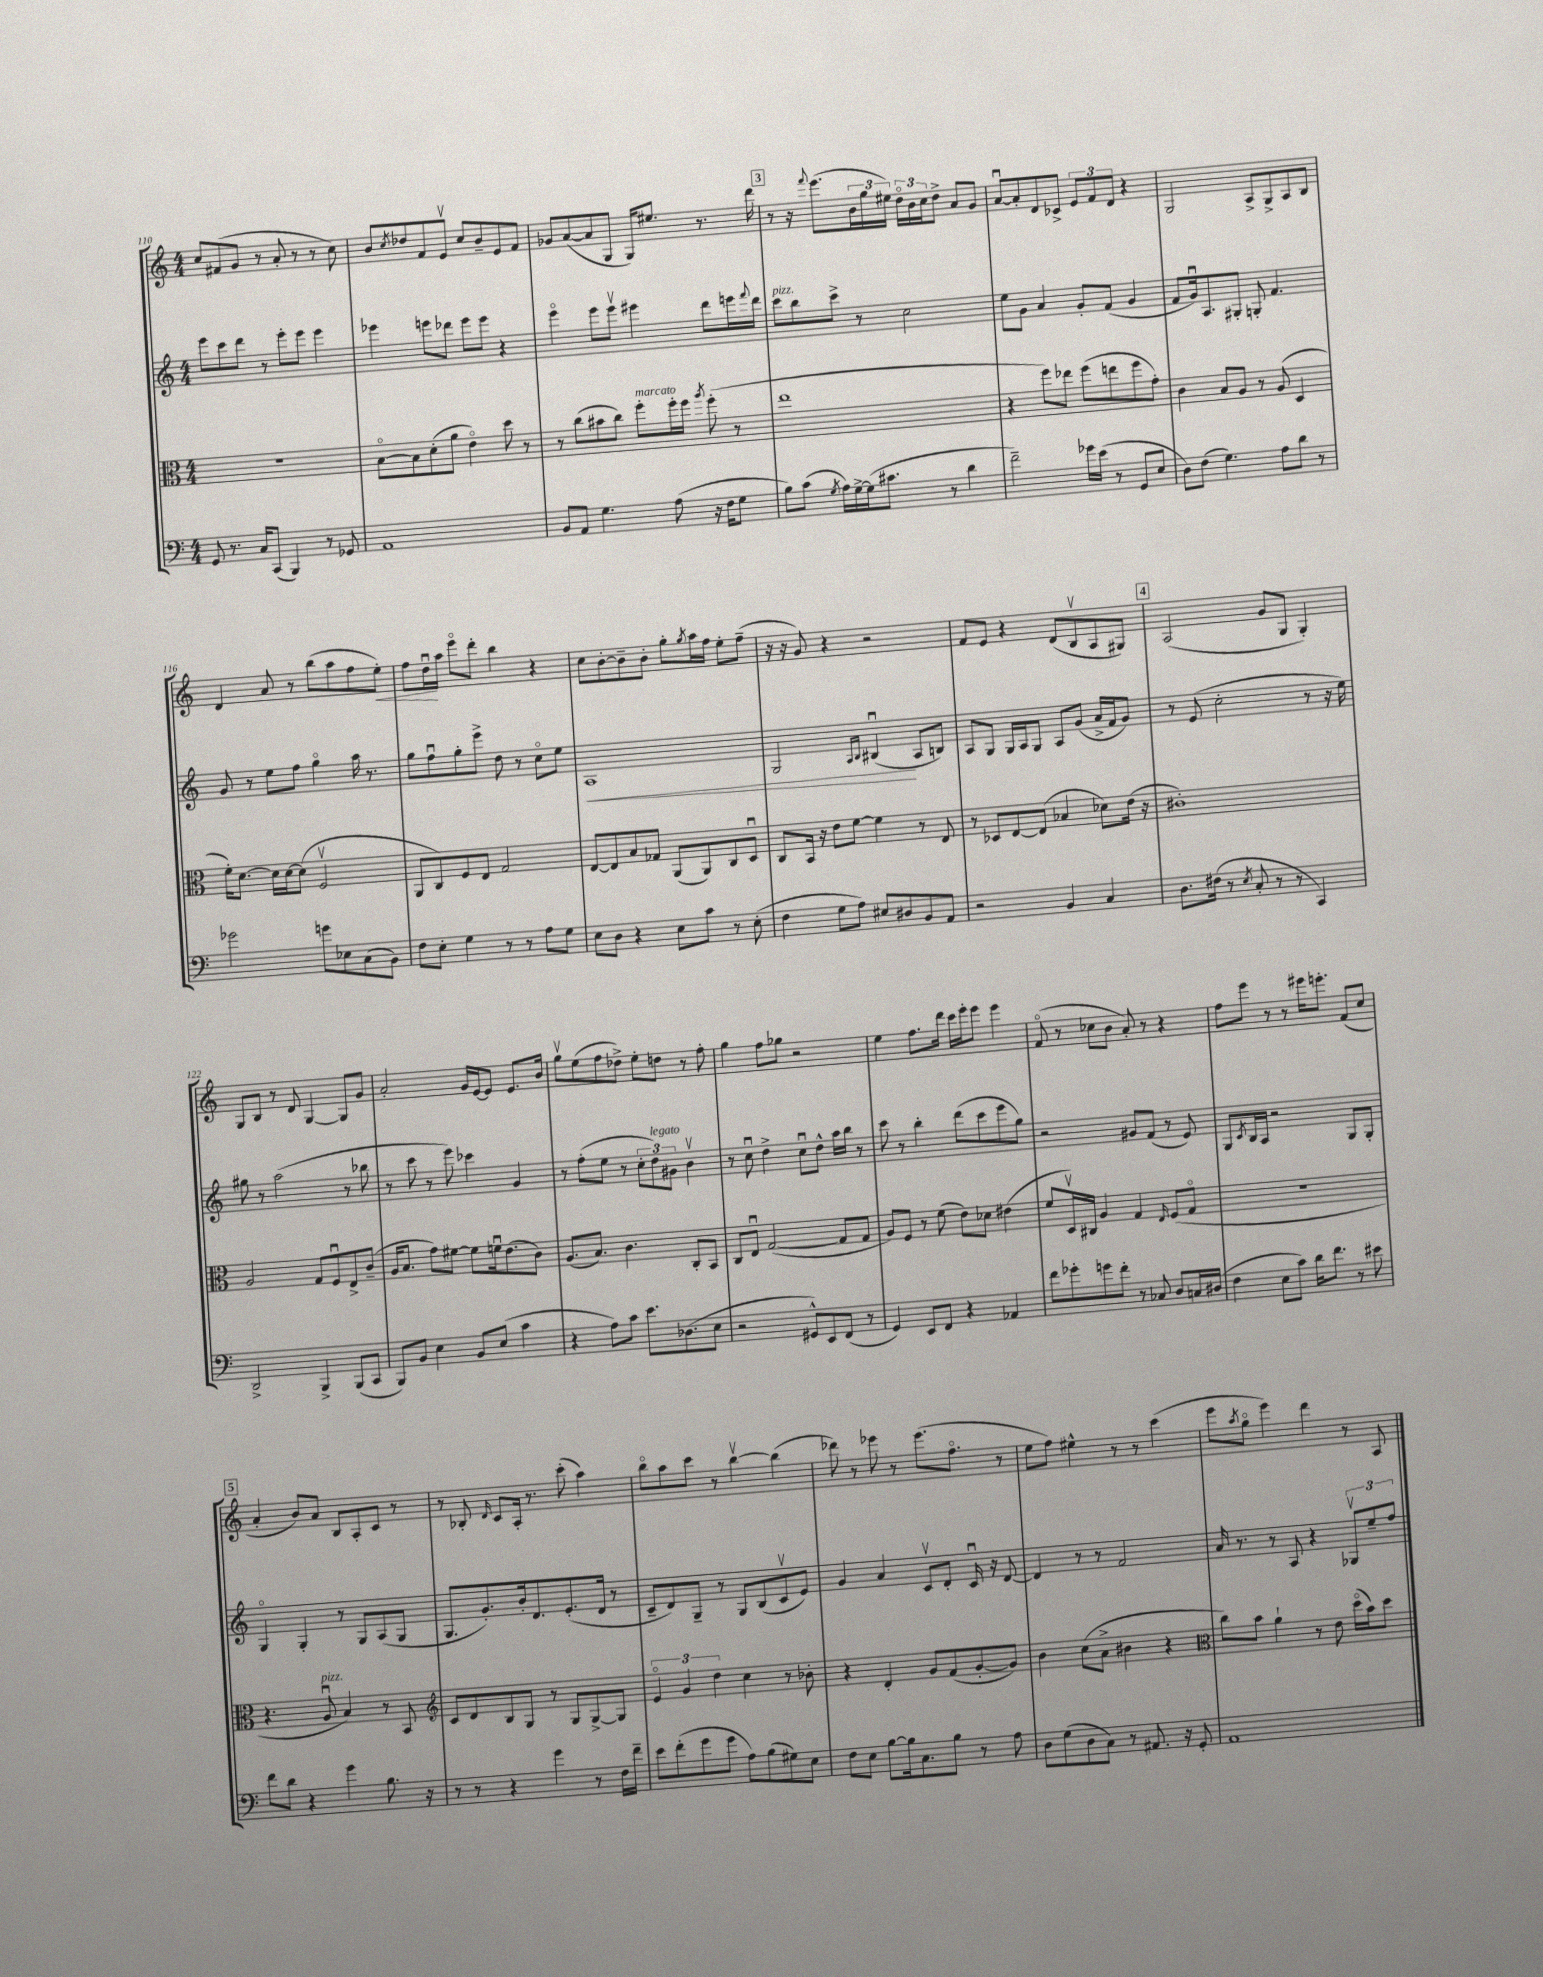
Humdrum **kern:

**kern	**kern	**kern	**kern
*staff4	*staff3	*staff2	*staff1
*clefF4	*clefC3	*clefG2	*clefG2
*k[]	*k[]	*k[]	*k[]
*M4/4	*M4/4	*M4/4	*M4/4
8GG/	1r	8eee\L	8cc/L
8.r	.	8ccc\	(8f#/
.	.	8ddd\J	8g/J
16C/LK	.	.	.
(8CC/J	.	8r	8r
4BBB/)	.	8eee'\L	8a'/
.	.	8eee\J	8r
8r	.	4eee\	8r
8GG-/	.	.	8cc\)
=	=	=	=
1AA	[8Bo\L	4eee-\	8b/L
.	.	.	8qcc/
.	8B\]	.	8dd-/
.	(8d'\	8eee\L	8f/
.	8a\J	8ddd-\J	8ev/J
.	4eo\)	8eee\L	8cc/L
.	.	8eee\J	8b~/
.	8dd\	4r	8e/
.	8r	.	8f/J
=	=	=	=
8BB/L	8r	4eeeo\	8g-/L
8AA/J	(8cc\L	.	([8a/
4.G\	8b#\	8eee\L	8a/]
.	8cc\J)	8eeev\J	8G/J
.	8ff'\L	4eee#\	16G/LK)
.	.	.	8.ee#/J
(8A\	16ff'\L	.	.
.	16ff\JJ	.	.
.	8qaa/	.	.
16r	(8ff'\	8ddd\L	8.r
16F\LK	.	.	.
8G\J	8r	16eee\L	.
.	.	8qqfff/	.
.	.	16ddd\JJ	16ddd\
=	=	=	=
8B\L)	1ee	8ccc\L	8r
(8c\J	.	8bb\	16r
.	.	.	8qqfff/
.	.	.	(8.eee\L
8qG/	.	.	.
16A\LL)	.	8ccc^\J	.
[16G^\	.	.	.
(16G\]J	.	8r	24b\L
.	.	.	24gg\
8.c#\J	.	.	.
.	.	.	24ee#\JJ)
.	.	2cc\	24ddo\LL
.	.	.	24b\
.	.	.	24cc\J
8r	.	.	8dd^\J
4d\	.	.	8a/L
.	.	.	8g/J
=	=	=	=
2f~\)	4r	8ee\L	[8au/L
.	.	8g\J	8a'/]
.	8ff\L)	4a/	8d/
.	8ee-\J	.	8c-^/J
16g-\LL	(8ff\L	8g'/L	12e/L
(16e\JJ	.	.	.
.	.	.	12f/
8r	8ee\	(8f/J	.
.	.	.	12d/J
8GG/L	8ff\	4g/	4r
8E/J	8g'\J)	.	.
=	=	=	=
8D\L)	4c\	8f/L	2G/
(8F\J	.	16gu/k)	.
.	.	8.A/	.
4.G\)	8B/L	.	.
.	8A/J	8G#'/J	.
.	8r	8G'/	8A^/L
8A\L	(8A/	4.f/	8G^/
8d\J	4D/	.	8A/
8r	.	.	8B/J
=	=	=	=
2g-\	16f'\LK)	8g/	4d/
.	[8.d\J	.	.
.	.	8r	.
.	16d\]LL	8ee\L	8a/
.	[16d\J	.	.
.	(8d\]J	8ff\J	8r
8g\L	2Fv/	4ggo\	(8bb\L
8E-\	.	.	8aa\
(8C\	.	16aa\	8ff\
.	.	8.r	.
8BB\J)	.	.	8ee'\J)
=	=	=	=
8F\L	8AA/L	8gg\L	8ff\L
8E'\J	8C/)	8ffu\	16ddu\L
.	.	.	16aa\JJ
4G\	8F/	8gg'\	8eeeo\L
.	8E/J	8eee^\J	8ddd'\J
8r	2G/	8dd\	4bb\
8r	.	8r	.
8A\L	.	8cco\L	4r
8G\J	.	8ee\J	.
=	=	=	=
8E\L	[8E/L	1A	8cc\L
8D\J	8E/]	.	[8b'\
4r	8B/	.	8b~\]
.	8G-/J	.	8b'\J
8E\L	(8AA/L	.	8gg'\L
.	.	.	8qgg/
8c\J	8AA/)	.	16aa\L
.	.	.	16ff\JJ
8r	8C/	.	8ee'\L
(8E'\	8Du/J	.	(8ff~\J
=	=	=	=
4F\	8C/L	2G/	16r
.	.	.	16r
.	16BB/Jk	.	8g/)
.	16r	.	.
8G\L	8e\L	.	4r
8A\J)	[8f\J	.	.
.	.	16qqA/LL	.
.	.	16qqB/JJ	.
8E#/L	4f\]	(4B#u/	2r
8D#/	.	.	.
8BB/	8r	8A/L	.
8AA/J	8E/	8B/J)	.
=	=	=	=
2r	8r	8A/L	8f/L
.	8D-/L	8G/J	8e/J
.	[8E/	16G/LL	4r
.	.	16A/J	.
.	(8E/]J	8G/J	.
4BB/	4B-/	8A/L	(8d/L
.	.	(8g/J	8Bv/
4C/	8d-\L)	16a^/LL	8A/
.	.	16f/J	.
.	(16e\Jk	8g/J)	8G#/J)
.	16r	.	.
=	=	=	=
8.D\L	1c#')	8r	(2A/
.	.	(8e/	.
(16F#\Jk	.	.	.
8r	.	2cc'\	.
8qE/	.	.	.
8C'/	.	.	.
8r	.	.	8g/L
8r	.	.	8G/J
4CC/)	.	8r	4G'/)
.	.	16r	.
.	.	16ee\)	.
=	=	=	=
2DD^/	2A/	8gg#\	8G/L
.	.	8r	8B/J
.	.	(2aa\	8r
.	.	.	8d/
4BBB^/	8G/L	.	[4G/
.	8Fu/	.	.
(8BBB/L	8E^/	8r	8G/]L
8CC/J	(8c~/J	8bb-\	8g/J
=	=	=	=
8BBB/L)	16A/LK	8r	2a'/
.	8.B/J	.	.
8BB/J	.	8ccc\	.
4E\	8g\L)	8r	.
.	[8f#\J	8eee\)	.
8BB/L	8f#\]L	4ccc-\	16g/LL
.	.	.	[16e/J
(8E/J	16fu\k	.	8e/]J
.	(8.e\	.	.
4c\	.	4g/	8.e/L
.	8c\J)	.	.
.	.	.	16b/Jk
=	=	=	=
4r	(8.A/L	8r	8ggv\L
.	.	(8ff'\L	(8ee\
.	8.B/J)	.	.
8A\L)	.	8ee\J	8ff\
8c\J	4.c\	8r	8dd-^\J)
8.e\L	.	12cc'\L	8ee'\L
.	.	12dd\)	.
.	.	.	8dd\J
.	.	12g#\J	.
(8.D-\	.	.	.
.	8C'/L	4bv\	8r
8E\J	8BB/J	.	8ff'\
=	=	=	=
2r	8C/L	8r	4gg\
.	8Eu/J	8ccu\	.
.	([2G/	4dd^\	8ff\L
.	.	.	8gg-\J
8GG#^^/L)	.	8ccu\L	2r
8EE/	.	8dd^^\J	.
(8FF/J	8G/]L	16aa\LL	.
.	.	16bb\JJ	.
8r	8G/J	8r	.
=	=	=	=
4GG/)	8A/L)	8ccc\	4ee\
.	8F/J	8r	.
8EE/L	8r	4bb'\	8.ff\L
8FF/J	(8f\	.	.
.	.	.	16ddd\Jk
4r	8e\L)	(8ddd\L	16ccc\LL
.	.	.	16eee'\J
.	8d-\J	8ccc\	8eee\J
4AA-/	(4e#\	8eee\	4eee\
.	.	8gg\J)	.
=	=	=	=
8f\L	8f/L	2r	(8fo/
8g-'\	16Dv/L)	.	8r
.	16C#/JJ	.	.
8g\	4A/	.	8cc-\L
8f'\J	.	.	8b\J
8r	4G/	8g#/L	8a'/)
8C-/	.	(8f/J	8r
.	16qqE/	.	.
8D/L	(8F/L	8r	4r
16C/L	8Go/J	8e/)	.
(16D#/JJ	.	.	.
=	=	=	=
4F\	1r	8G/L	8ff\L
.	.	8qc/	.
.	.	16B/L	8eee\J
.	.	16A/JJ	.
8E\L	.	2r	8r
8c\J)	.	.	8r
16d\LK	.	.	16eee#\LK
8.f\J	.	.	8.eee'\J
8r	.	8G/L	(8f/L
8e#\	.	8G'/J	8cc/J
=	=	=	=
8f\L	4.r	4Go/	4a'/
8d\J	.	.	.
4r	.	4G'/	8b/L)
.	8Au/	.	8a/J
4g\	4B/)	8r	8B/L
.	.	8G/L	8A'/
8.B\	8r	(8A/	8c/J
.	8BB/	8G/J	8r
16r	.	.	.
=	=	=	=
*	*clefG2	*	*
8r	8c/L	8.G/L	8r
8r	8d/	.	8B-'/
.	.	8.g'/)	.
.	.	.	16qqd/
4r	8B/	.	8c/L
.	8G/J	16b'/k	16A'/Jk
.	.	8.d/	8.r
4g\	8r	.	.
.	8G/L	(8.e'/	(8ccc'\
8r	[8G^/	.	4aa\)
.	.	16d/Jk	.
16F\LL	8G/]J	8r	.
16f~\JJ	.	.	.
=	=	=	=
8e\L	6eo/	8c~/L	8bbo\L
(8f'\	.	8d/)	8aa\
.	6g/	.	.
8g\	.	8G~/J	8ccc\J
.	6dd\	.	.
8g\J	.	8r	8r
8A\L)	4cc\	8G/L	[4bbv\
(8B\	.	(8B/	.
8G#\)	8r	8cv/	(4bb\]
8E\J	8b-'\	8e/J)	.
=	=	=	=
8F\L	4r	4g/	8ddd-\)
8E\J	.	.	8r
[8B\L	4d'/	4a/	8eee-\
16B\]k	.	.	8r
8.C\	.	.	.
.	8g/L	8cv/L	(8.eee-\L
8B\J	(8f/	8d'/J	.
.	.	.	8.ffo\J
8r	[8g'/	16cu/	.
.	.	16r	.
8A\	8g/]J)	[8d/	8r
=	=	=	=
8D\L	4b\	4d/]	8ee\L
(8G\	.	.	8ff\J)
8D\	(8cc\L	8r	4ee#^^\
8C\J)	8a^\J	8r	.
8r	4b#\	2f/	8r
8.AA#/	.	.	8r
.	4r	.	(4ccc\
16r	.	.	.
8GG'/	.	.	.
=	=	=	=
*	*clefC3	*	*
1AA	8cc\L)	16a/	8eee\L
.	.	8.r	.
.	.	.	8qaa/
.	8b\J	.	8ggo\J
.	4a`\	8r	4eee\)
.	.	8A/	.
.	8r	4r	4ddd\
.	8e\	.	.
.	(16ddo\LL	12G-v/L	8r
.	16b\J)	.	.
.	.	12ee~/	.
.	8dd\J	.	8A/
.	.	12ff/J	.
==	==	==	==
*-	*-	*-	*-
